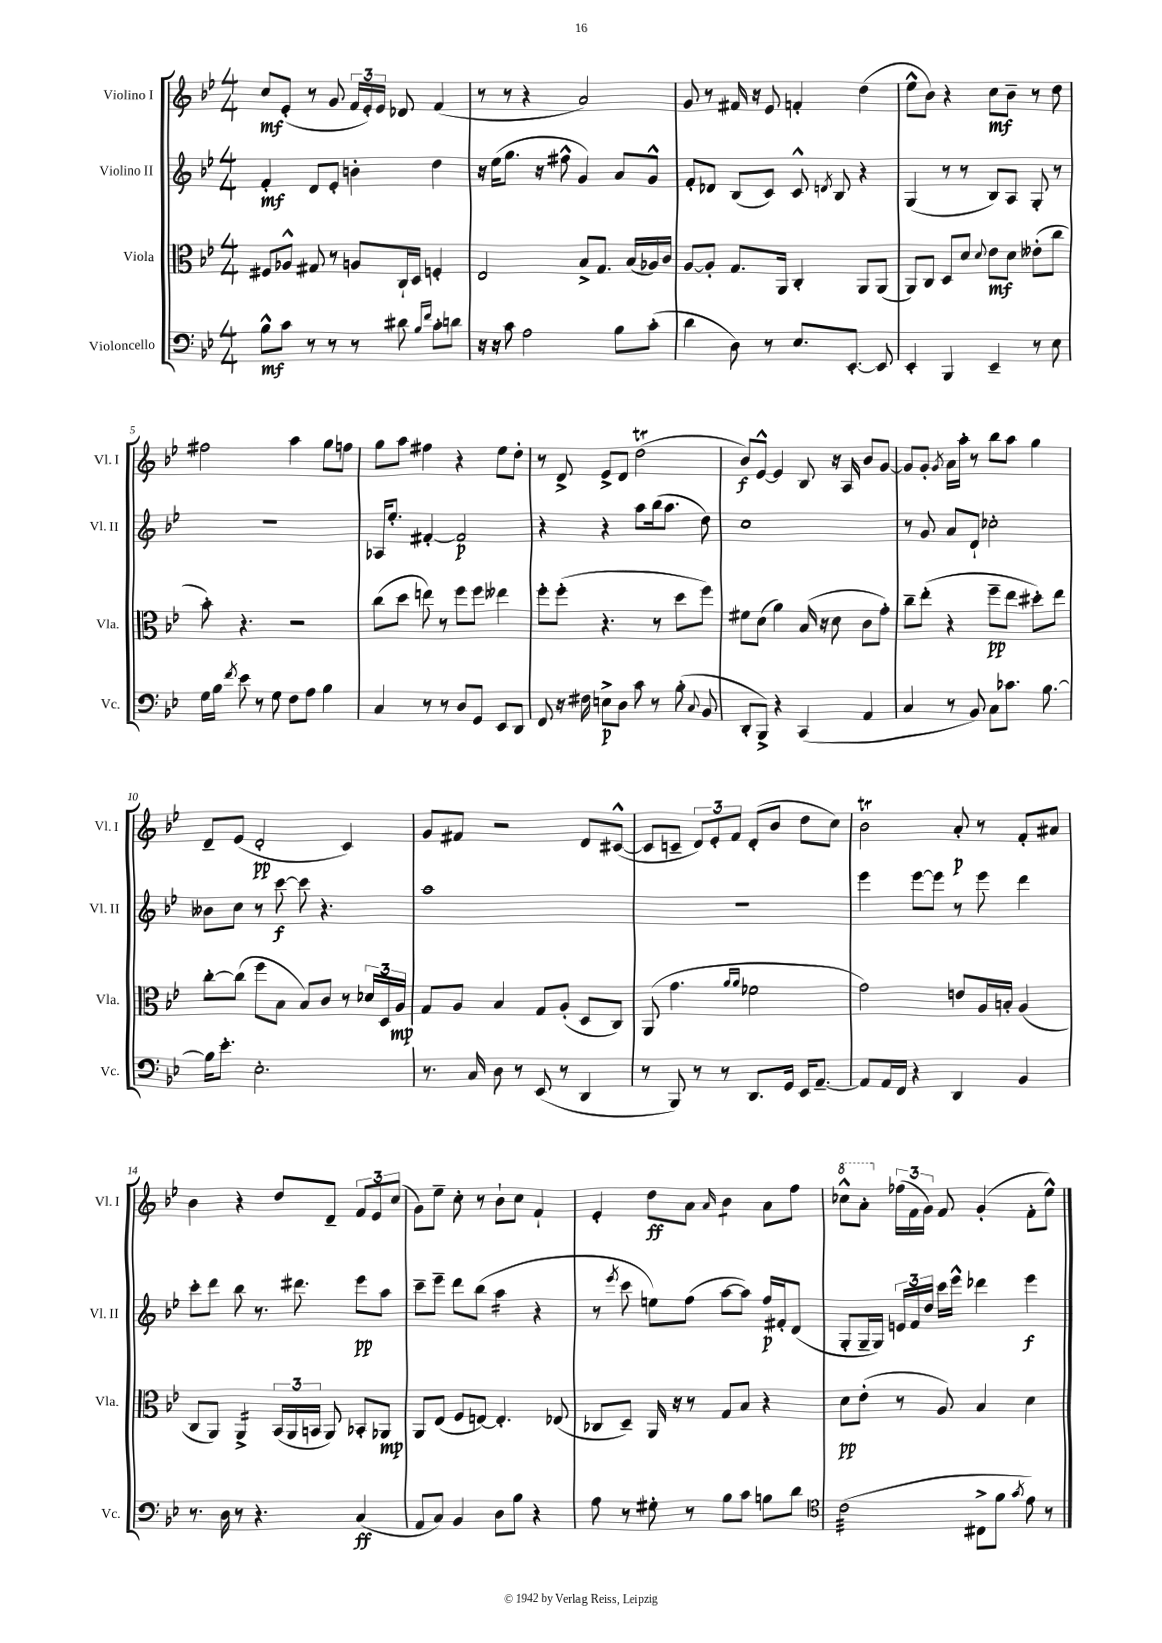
<<
\new StaffGroup <<
\new Staff = "s0" \with { instrumentName = "Violino I" shortInstrumentName = "Vl. I" } {
    \clef treble \key bes \major \numericTimeSignature \time 4/4
    \autoBeamOff c''8[\mf ees'8]-.( r8 g'8 \tuplet 3/2 { f'16[ ees'16-.) ees'16] } des'8 f'4( |
    r8 r8 r4 a'2) |
    g'8 r8 fis'16 r16 ees'8 f'4-. d''4( |
    ees''8[-^ bes'8]) r4 c''8[\mf bes'8]-- r8 d''8 |
    fis''2 a''4 g''8[ f''8] |
    g''8[ a''8] fis''4 r4 ees''8[ d''8]-. |
    r8 d'8-> ees'8[-> d'8] d''2\trill( |
    bes'8[\f) ees'8]~-^ ees'4 bes8 r16 a16 bes'8[ g'8]~ |
    g'8[ g'8]-. \acciaccatura { g'8 } a'16[ a''16]-. r8 bes''8[ a''8] g''4 |
    d'8[-- ees'8]( d'2-.\pp c'4) |
    g'8[ fis'8] r2 d'8[ cis'8]~-^( |
    cis'8[ c'8]-- \tuplet 3/2 { d'8[) ees'8-. f'8] } d'8[-.( bes'8] d''8[ c''8]) |
    bes'2\trill a'8-.\p r8 f'8[-. ais'8] |
    bes'4 r4 d''8[ d'8]-- \tuplet 3/2 { f'8[ ees'8 c''8]( } |
    g'8[) ees''8]-- c''8-. r8 bes'8[-! c''8] f'4-! |
    ees'4-. d''8[\ff a'8] \grace { a'16 } bes'4:8 a'8[ f''8] |
    \ottava #1 ces'''8[-^ a''8]-. \ottava #0 \tuplet 3/2 { fes''16[( f'16 g'16]) } f'8 g'4-.( f'8[-. ees''8]-^) \bar "|." |
}
\new Staff = "s1" \with { instrumentName = "Violino II" shortInstrumentName = "Vl. II" } {
    \clef treble \key bes \major \numericTimeSignature \time 4/4
    \autoBeamOff f'4-.\mf d'8[ ees'8]-. b'4-. d''4 |
    r16 ees''16[( g''8.] r16 fis''8-^ g'4) a'8[ g'8]-^ |
    f'8[-. des'8] bes8[( c'8]) c'8-^ \acciaccatura { d'8 } bes8 r4 |
    g4( r8 r8 bes8[) a8] g8-. r8 |
    r1 |
    aes16[ ees''8.]-. fis'4~-. fis'2\p |
    r4 r4 a''8[ bes''16( a''8.] d''8) |
    c''1 |
    r8 g'8 a'8[ d'8]-! ces''2-. |
    beses'8[ c''8] r8 c'''8~\f c'''8 r4. |
    a''1 |
    R1 |
    ees'''4 ees'''8[~ ees'''8] r8 ees'''8 d'''4 |
    c'''8[-. d'''8] bes''8 r8. dis'''8. ees'''8[\pp a''8] |
    c'''8[-- ees'''8]-- d'''8[ bes''8]( a''4:16 r4 |
    r8 \acciaccatura { ees'''8 } c'''8 e''8[) f''8]( a''8[~ a''8]) f''16[\p fis'16-. d'8]( |
    g8[-. g16-- g16]) \tuplet 3/2 { e'16[ f'16 d''16] } c'''16[ ees'''16]-^ des'''4 ees'''4\f \bar "|." |
}
\new Staff = "s2" \with { instrumentName = "Viola" shortInstrumentName = "Vla." } {
    \clef alto \key bes \major \numericTimeSignature \time 4/4
    \autoBeamOff fis8[ aes8]-^ gis8 r8 a8[ c16-! d16] f4-. |
    ees2 bes8[-> g8.] bes16[( aes16) c'16] |
    a8[~ a8]-. g8.[ a,16] c4-. a,8[ a,8]( |
    a,8[) c8] d8[ d'8] \appoggiatura { d'8 } ees'8[\mf d'8] eeses'8[-.( c''8] |
    bes'8-.) r4. r2 |
    c''8[( d''8] e''8) r8 f''8[ f''8] eeses''4 |
    f''8[-. f''8]-.( r4. r8 d''8[ f''8]) |
    fis'8[ d'8]( a'4) bes16( r16 d'8 c'8[ g'8]-.) |
    c''8[-- ees''8]-.( r4 f''8[--\pp ees''8] dis''8[-.) ees''8] |
    c''8[~-. c''8]( f''8[ bes8] bes8[) c'8] r8 \tuplet 3/2 { des'16[ d16 a16]\mp } |
    g8[ a8] bes4 g8[ a8]-.( d8[ c8]) |
    a,8( g'4. \grace { a'16[ a'16] } fes'2 |
    g'2) e'8[ a16 b16]-. a4( |
    c8[ a,8]) a,4:16-> \tuplet 3/2 { bes,16[( a,16 b,16] } a,8) bes,8[-. aes,8]\mp |
    a,8[ ees8]( f8[ e8]~) e4.-. ees8( |
    ces8[ d8]--) a,16 r16 r8 g8[ bes8] r4 |
    d'8[\pp ees'8]-.( r8 a8) bes4 d'4 \bar "|." |
}
\new Staff = "s3" \with { instrumentName = "Violoncello" shortInstrumentName = "Vc." } {
    \clef bass \key bes \major \numericTimeSignature \time 4/4
    \autoBeamOff bes8[-^\mf c'8] r8 r8 r8 dis'8 \grace { bes16[ f'16] } c'8[-. d'8] |
    r16 r16 c'8 a2 bes8[ c'8]-.( |
    d'4 d8) r8 ees8.[ ees,8.]~-. ees,8 |
    ees,4-. bes,,4 ees,4-- r8 ees8 |
    g16[ bes16] \acciaccatura { f'8 } ees'8 r8 g8 f8[ a8] bes4 |
    c4 r8 r8 d8[ g,8] ees,8[ d,8] |
    f,8 r16 fis16 e8[->\p d8] c'8 r8 bes8-.( \appoggiatura { c8 } bes,8 |
    d,8[-. bes,,8]->) r4 c,4( a,4 |
    c4 r8 bes,8) c8[ ces'8.] bes8.~ |
    bes16[ ees'8.]-. ees2.-. |
    r8. c16 d8 r8 ees,8( r8 d,4 |
    r8 bes,,8) r8 r8 d,8.[ g,16] ees,16[ a,8.]~-- |
    a,8[ a,16 f,16] r4 d,4 bes,4 |
    r8. d16 r8 r4. c4\ff( |
    a,8[ c8]) bes,4 d8[ bes8] r4 |
    a8 r8 gis8-. r8 bes8[ c'8] b8[ d'8] |
    \clef tenor c'2:32( cis8[-> f'8] \acciaccatura { g'8 } ees'8) r8 \bar "|." |
}
>>
>>
